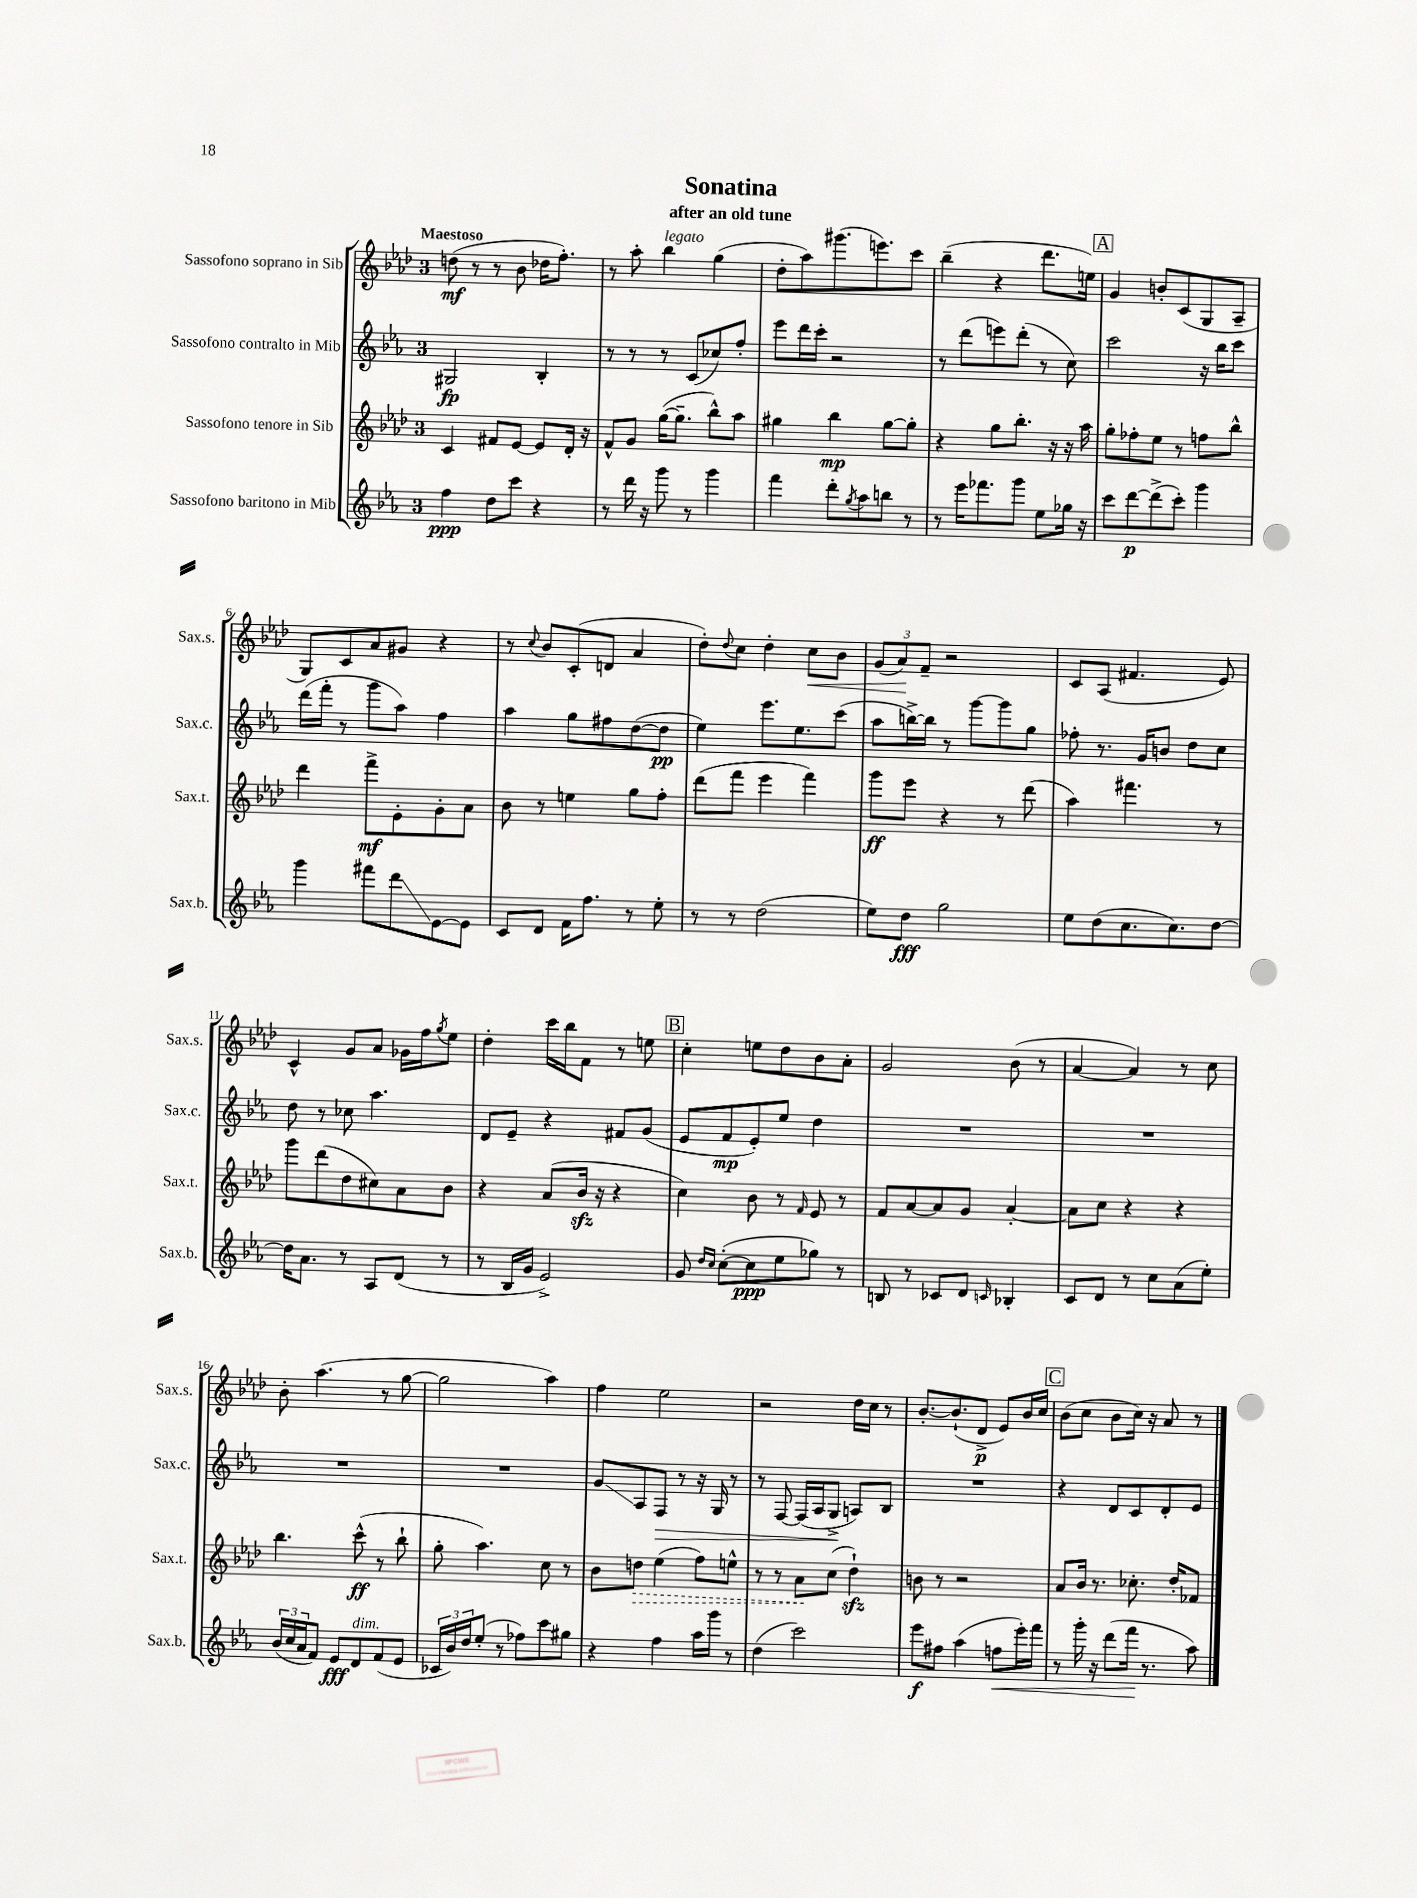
\header { title = "Sonatina" subtitle = "after an old tune" }
<<
\new StaffGroup <<
\new Staff = "s0" \with { instrumentName = "Sassofono soprano in Sib" shortInstrumentName = "Sax.s." } {
    \clef treble \key aes \major \once \override Staff.TimeSignature.style = #'single-digit \time 3/4 \tempo "Maestoso"
    d''8\mf( r8 r8 bes'8 des''16 f''8.-.) |
    r8 aes''8-. bes''4^\markup { \italic "legato" } g''4( |
    des''8-. aes''8) gis'''8.( e'''8.) c'''8 |
    bes''4--( r4 des'''8. e''16) |
    \mark \markup { \box "A" } g'4 b'8-. c'8( g8 aes8-- |
    g8) c'8 aes'8 gis'8 r4 |
    r8 \appoggiatura { c''8 } bes'8 c'8-.( d'8 aes'4 |
    des''8-.) \appoggiatura { des''8 } c''8 des''4-. c''8\< bes'8 |
    \tuplet 3/2 { g'8( aes'8\!) f'8-- } r2 |
    c'8 aes8( fis'4. ees'8) |
    c'4-^ g'8 aes'8 ges'16 f''16 \acciaccatura { g''8 } ees''8 |
    des''4-. c'''16 bes''16 f'8 r8 e''8 |
    \mark \markup { \box "B" } c''4-. e''8 des''8 bes'8 aes'8-. |
    g'2 bes'8( r8 |
    aes'4~ aes'4) r8 c''8 |
    bes'8-. aes''4.( r8 g''8~ |
    g''2 aes''4) |
    f''4 ees''2 |
    r2 des''16 c''16 r8 |
    bes'8.~-. bes'8.-!( des'8->\p ees'8) bes'16 c''16 |
    \mark \markup { \box "C" } bes'8( c''8 bes'8 c''16) r16 aes'8 r8 \bar "|." |
}
\new Staff = "s1" \with { instrumentName = "Sassofono contralto in Mib" shortInstrumentName = "Sax.c." } {
    \clef treble \key ees \major \once \override Staff.TimeSignature.style = #'single-digit \time 3/4
    gis2\fp bes4-. |
    r8 r8 r8 c'8( ces''8) f''8-. |
    ees'''8 d'''16 c'''16-. r2 |
    r8 d'''8( e'''8) d'''8-.( r8 c''8) |
    \mark \markup { \box "A" } c'''2 r16 bes''16 c'''8 |
    d'''16( f'''16-. r8 g'''8 aes''8) f''4 |
    aes''4 g''8 fis''8 d''8~( d''8\pp |
    ees''4) ees'''8. ees''8. c'''8( |
    aes''8 b''16~->) b''16 r8 g'''8~ g'''8 g''8 |
    fes''8-. r8. g'16 b'8 d''8 c''8 |
    d''8 r8 ces''8 aes''4. |
    d'8 ees'8-- r4 fis'8 g'8( |
    \mark \markup { \box "B" } ees'8 f'8\mp ees'8-.) ees''8 d''4 |
    R2. |
    R2. |
    R2. |
    R2. |
    g'8\glissando aes8 f8\> r8 r16 g16 r8 |
    r8 f8~ f16( aes16 g8->\! a8) bes8 |
    R2. |
    \mark \markup { \box "C" } r4 d'8 c'8 d'8-. ees'8 \bar "|." |
}
\new Staff = "s2" \with { instrumentName = "Sassofono tenore in Sib" shortInstrumentName = "Sax.t." } {
    \clef treble \key aes \major \once \override Staff.TimeSignature.style = #'single-digit \time 3/4
    c'4 fis'8 ees'8~ ees'8 des'16-. r16 |
    f'8-^ g'8 g''16~( g''8.-- bes''8-^) aes''8 |
    gis''4 bes''4\mp gis''8~ gis''8-. |
    r4 g''8 bes''8.-. r16 r16 aes''16 |
    \mark \markup { \box "A" } g''8-. fes''8-. ees''8 r8 f''8 bes''8-^ |
    des'''4 f'''8->\mf ees'8-. g'8-. aes'8 |
    bes'8 r8 e''4 g''8 f''8-. |
    des'''8( f'''8 ees'''4 f'''4) |
    g'''8\ff ees'''8 r4 r8 des'''8( |
    aes''4) fis'''4. r8 |
    g'''8 des'''8( des''8 cis''8) aes'8 bes'8 |
    r4 aes'8( bes'16\sfz r16 r4 |
    \mark \markup { \box "B" } c''4) bes'8 r8 \grace { f'16 } ees'8 r8 |
    f'8 aes'8~ aes'8 g'8 aes'4~-. |
    aes'8 c''8 r4 r4 |
    bes''4. c'''8-^\ff( r8 bes''8-! |
    g''8-. aes''4.) c''8 r8 |
    bes'8 \once \override Hairpin.style = #'dashed-line d''8\> ees''4( f''8) e''8-^ |
    r8 r8 aes'8\! c''8( des''4-!\sfz) |
    b'8 r8 r2 |
    \mark \markup { \box "C" } aes'8 bes'16 r8. ces''8.-. des''16-. fes'8 \bar "|." |
}
\new Staff = "s3" \with { instrumentName = "Sassofono baritono in Mib" shortInstrumentName = "Sax.b." } {
    \clef treble \key ees \major \once \override Staff.TimeSignature.style = #'single-digit \time 3/4
    f''4\ppp d''8 c'''8 r4 |
    r8 d'''16 r16 g'''8 r8 g'''4 |
    f'''4 d'''8-. \acciaccatura { g''8 } aes''8 b''8 r8 |
    r8 ees'''16 fes'''8. g'''8 ees''8 ges''16 r16 |
    \mark \markup { \box "A" } c'''8 d'''8~\p d'''8->( c'''8-.) g'''4 |
    g'''4 fis'''8 d'''8\glissando ees'8~ ees'8 |
    c'8 d'8 f'16 f''8. r8 ees''8-. |
    r8 r8 d''2( |
    ees''8) d''8\fff g''2 |
    ees''8 d''8( c''8. c''8.) d''8~ |
    d''16 aes'8. r8 aes8 d'8( r8 |
    r8 bes16 g'16 ees'2->) |
    \mark \markup { \box "B" } g'8 \grace { d''16 c''16 } c''8~-.( c''8\ppp ees''8 ges''8) r8 |
    b8 r8 ces'8 d'8 \grace { c'16 } bes4-. |
    c'8 d'8 r8 c''8 aes'8( ees''8-.) |
    \tuplet 3/2 { bes'16( c''16 aes'16 } f'8) ees'8\fff d'8^\markup { \italic "dim." } f'8( ees'8 |
    \tuplet 3/2 { ces'16 bes'16) d''16 } ees''8-.( r8 fes''8) c'''8 gis''8 |
    r4 f''4 aes''16 g'''16 r8 |
    d''4( c'''2) |
    ees'''8\f fis''8 aes''4( f''8\< ees'''16-.) f'''16 |
    \mark \markup { \box "C" } r8 g'''16-. r16 d'''8( f'''16\! r8. aes''8) \bar "|." |
}
>>
>>
